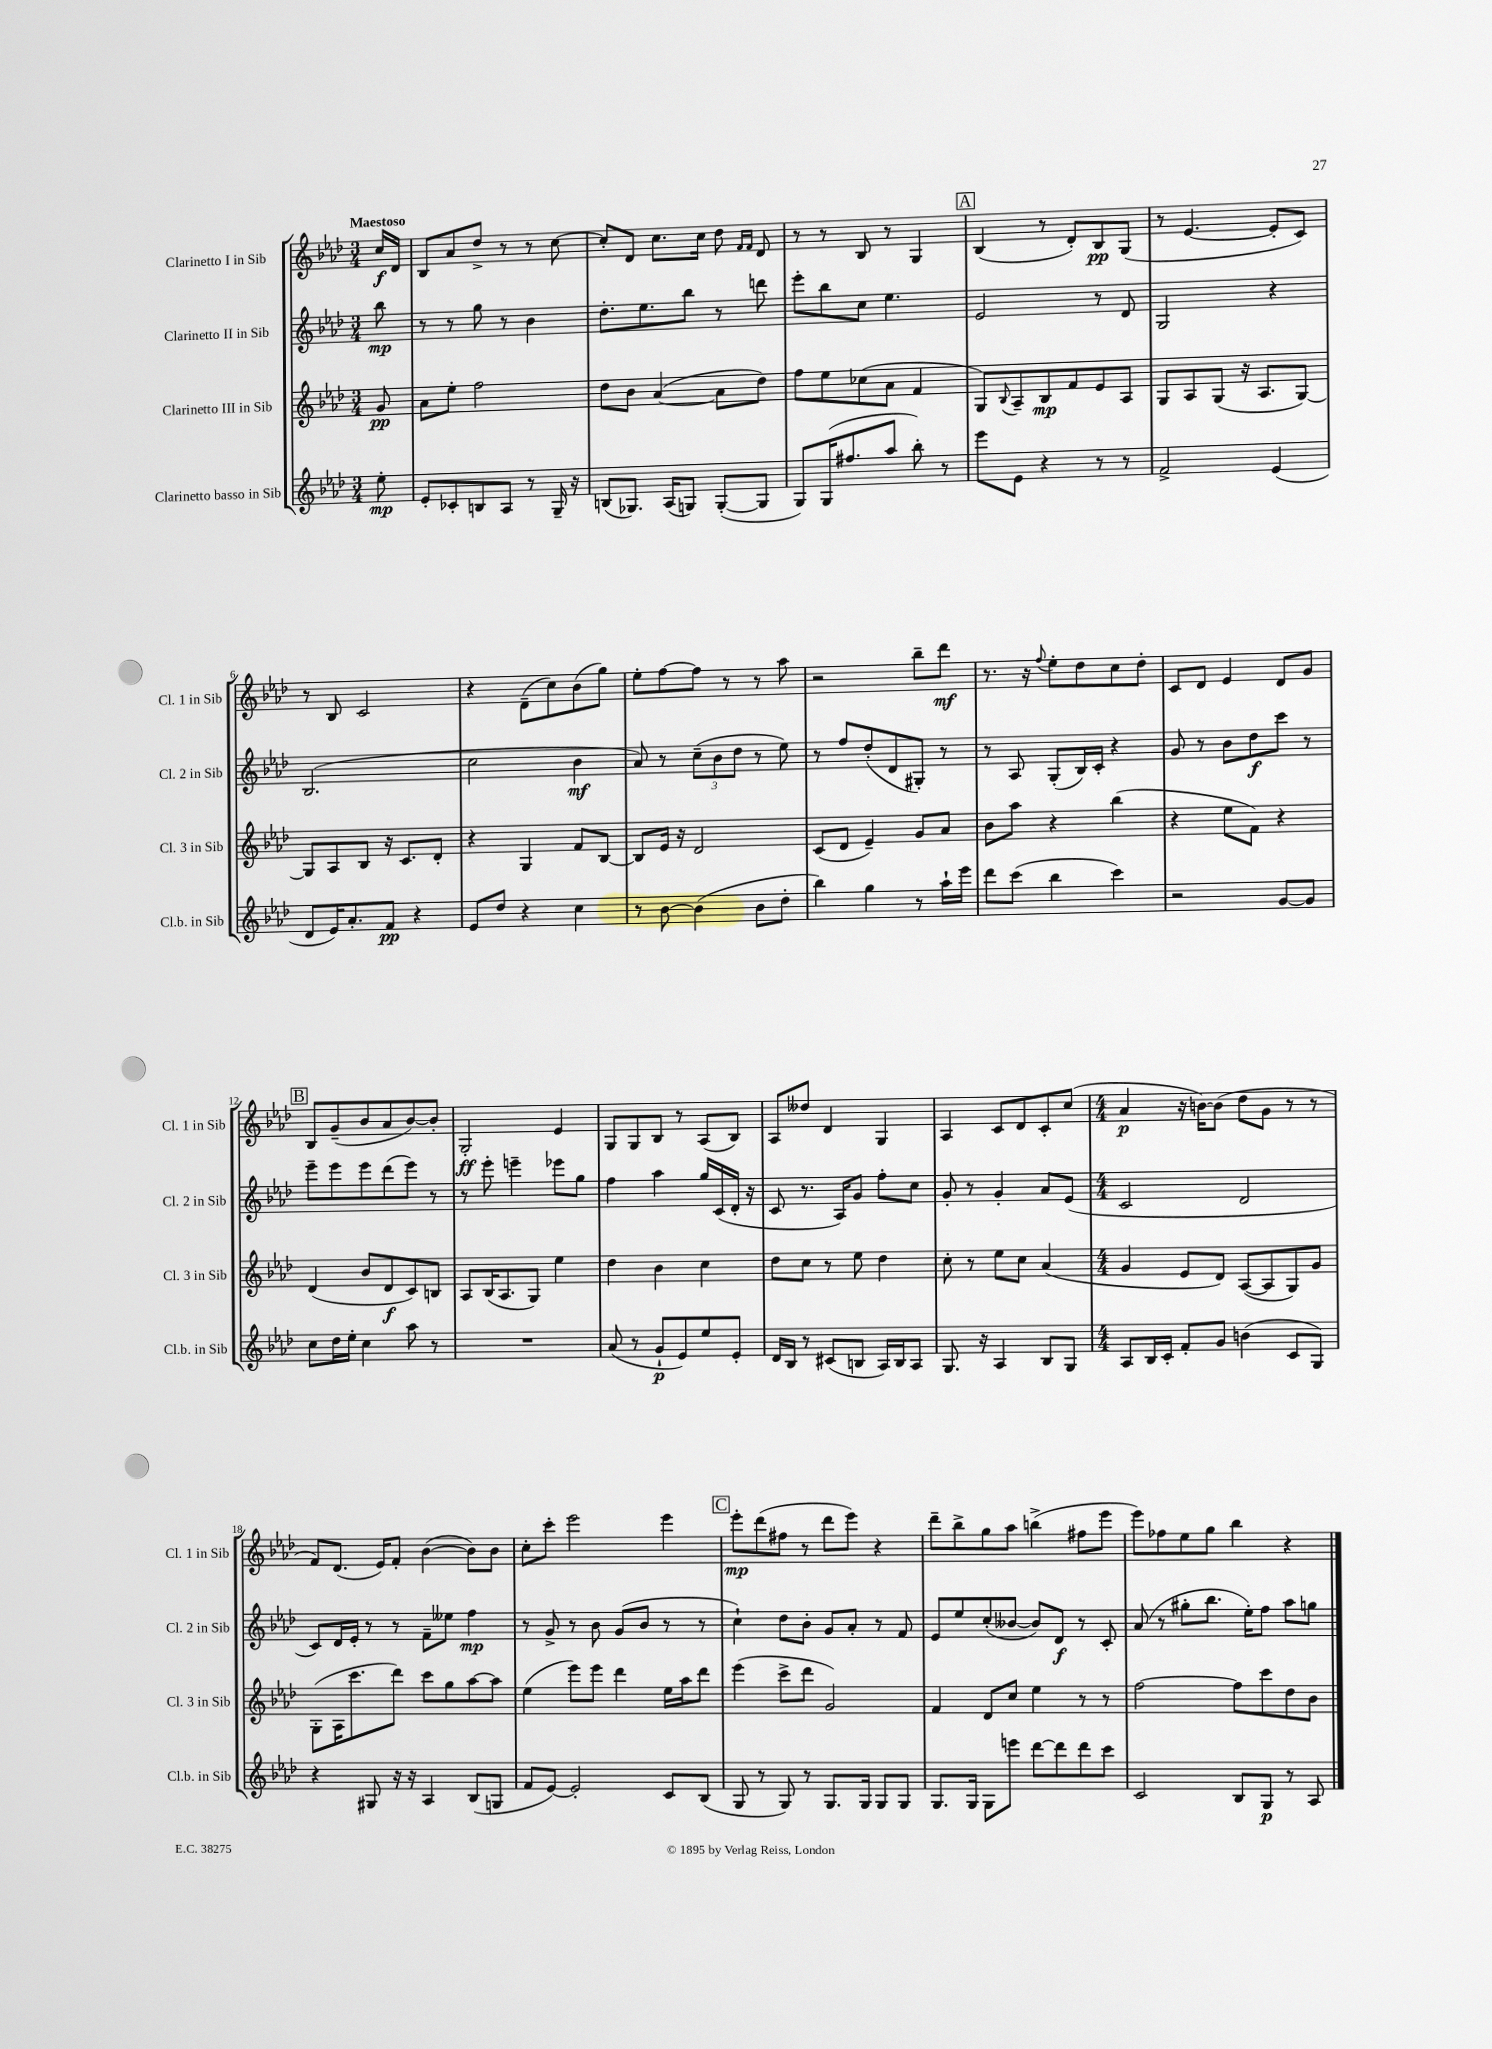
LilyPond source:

<<
\new StaffGroup <<
\new Staff = "s0" \with { instrumentName = "Clarinetto I in Sib" shortInstrumentName = "Cl. 1 in Sib" } {
    \clef treble \key aes \major \numericTimeSignature \time 3/4 \partial 8 \tempo "Maestoso"
    c''16\f des'16 |
    bes8 aes'8 des''8-> r8 r8 c''8~ |
    c''8-. des'8 c''8. c''16 des''8 \grace { f'16 f'16 } des'8 |
    r8 r8 bes8 r8 g4 |
    \mark \markup { \box "A" } bes4( r8 des'8-.) bes8\pp g8( |
    r8 ees'4.~ ees'8-. c'8) |
    r8 bes8 c'2 |
    r4 des'8--( c''8) bes'8( g''8) |
    ees''8-. f''8~ f''8 r8 r8 aes''8 |
    r2 bes''8-- des'''8\mf |
    r8. r16 \appoggiatura { f''8 } ees''8-. des''8 c''8 des''8-. |
    c'8 des'8 ees'4 des'8 g'8 |
    \mark \markup { \box "B" } bes8 g'8--( bes'8 aes'8 bes'8~) bes'8-. |
    g2-.\ff ees'4 |
    g8 g8 bes8 r8 aes8( bes8) |
    aes8 deses''8 des'4 g4 |
    aes4 c'8 des'8 c'8-. c''8( |
    \numericTimeSignature \time 4/4 aes'4\p r16 b'16~) b'8( des''8 g'8 r8 r8 |
    f'8) des'8.( ees'16) f'8-. bes'4~( bes'8) bes'8 |
    c''8-. c'''8-. ees'''2 ees'''4 |
    \mark \markup { \box "C" } ees'''8-.\mp des'''8( fis''8 r8 des'''8 ees'''8) r4 |
    des'''8-- bes''8-> g''8 aes''8 b''4->( fis''8 ees'''8 |
    ees'''8) fes''8 ees''8 g''8 bes''4 r4 \bar "|." |
}
\new Staff = "s1" \with { instrumentName = "Clarinetto II in Sib" shortInstrumentName = "Cl. 2 in Sib" } {
    \clef treble \key aes \major \numericTimeSignature \time 3/4 \partial 8
    bes''8\mp |
    r8 r8 g''8 r8 bes'4 |
    des''8.-. ees''8. bes''8 r8 d'''8 |
    ees'''8-. bes''8 c''8 ees''4. |
    \mark \markup { \box "A" } ees'2 r8 des'8 |
    g2 r4 |
    bes2.( |
    c''2 bes'4\mf |
    aes'8) r8 \tuplet 3/2 { c''8--( bes'8 des''8 } r8 ees''8) |
    r8 f''8 des''8-.( des'8 gis8-.) r8 |
    r8 aes8 g8-.( bes16) c'16-. r4 |
    g'8 r8 bes'8 des''8\f c'''8 r8 |
    \mark \markup { \box "B" } ees'''8-- ees'''8 ees'''8 des'''8( ees'''8) r8 |
    r8 ees'''8-. e'''4-- ees'''8 g''8 |
    f''4 aes''4 g''16 c'16( des'16-. r16 |
    c'8 r8. aes16) g'8 f''8-. c''8 |
    g'8-. r8 g'4-. aes'8 ees'8( |
    \numericTimeSignature \time 4/4 c'2 des'2 |
    c'8) des'16 ees'16-. r8 r8 f'8-- eeses''8 f''4\mp |
    r8 g'8-> r8 bes'8 g'8( bes'8 r8 r8 |
    \mark \markup { \box "C" } c''4-!) des''8 bes'8-. g'8 aes'8-. r8 f'8 |
    ees'8 ees''8 c''8-.( beses'8~ beses'8) des'8\f r8 c'8-. |
    aes'8( r8 gis''8-. bes''8. ees''16-.) f''8 aes''8 g''8 \bar "|." |
}
\new Staff = "s2" \with { instrumentName = "Clarinetto III in Sib" shortInstrumentName = "Cl. 3 in Sib" } {
    \clef treble \key aes \major \numericTimeSignature \time 3/4 \partial 8
    g'8\pp |
    aes'8 ees''8-. f''2 |
    des''8 bes'8 aes'4~( aes'8 des''8) |
    f''8 ees''8 ces''8( aes'8 f'4 |
    \mark \markup { \box "A" } g8) \appoggiatura { bes8 } aes8-- bes8\mp f'8 ees'8 aes8 |
    g8 aes8 g8( r16 aes8. g8~) |
    g8 aes8 bes8 r16 c'8. des'8-. |
    r4 g4 f'8 bes8~ |
    bes8 ees'16 r16 des'2 |
    c'8( des'8 ees'4--) g'8 aes'8 |
    bes'8 aes''8 r4 bes''4( |
    r4 ees''8 f'8) r4 |
    \mark \markup { \box "B" } des'4( bes'8 des'8\f c'8) b8 |
    aes8 bes16( aes8. g8) ees''4 |
    des''4 bes'4 c''4 |
    des''8 c''8 r8 ees''8 des''4 |
    c''8-. r8 ees''8 c''8 aes'4( |
    \numericTimeSignature \time 4/4 g'4 ees'8 des'8) aes8~( aes8 g8) g'8 |
    g8-.( aes16 c'''8. des'''8) c'''8 g''8 aes''8~ aes''8 |
    ees''4( ees'''8) ees'''8 des'''4 ees''16 aes''16 des'''8 |
    \mark \markup { \box "C" } ees'''4( c'''8-> des'''8 g'2) |
    f'4 des'8 c''8 ees''4 r8 r8 |
    f''2~ f''8 c'''8 des''8 bes'8 \bar "|." |
}
\new Staff = "s3" \with { instrumentName = "Clarinetto basso in Sib" shortInstrumentName = "Cl.b. in Sib" } {
    \clef treble \key aes \major \numericTimeSignature \time 3/4 \partial 8
    ees''8-.\mp |
    ees'8-. ces'8-. b8 aes8 r8 g16-- r16 |
    b8( ges8.) aes16( g8) g8~-.( g8 |
    g8) g16( fis''8. aes''8 bes''8-.) r8 |
    \mark \markup { \box "A" } ees'''8 ees'8 r4 r8 r8 |
    f'2-> ees'4( |
    des'8 ees'16) aes'8.-. f'8\pp r4 |
    ees'8 des''8 r4 c''4 |
    r8 bes'8~ bes'4( bes'8 des''8-. |
    bes''4) g''4 r8 aes''16-! ees'''16 |
    des'''8 c'''8( bes''4 c'''4) |
    r2 g'8~ g'8 |
    \mark \markup { \box "B" } c''8 des''16 ees''16-. c''4 aes''8 r8 |
    R2. |
    aes'8( r8 g'8-!\p ees'8) ees''8 ees'8-. |
    des'16 bes16 r8 cis'8( b8 aes16) b16 aes8 |
    g8. r16 aes4 bes8 g8 |
    \numericTimeSignature \time 4/4 aes8 bes16 c'16-. f'8-. g'8 b'4( c'8 g8) |
    r4 gis8 r16 r16 aes4 bes8( g8 |
    f'8 ees'8~) ees'2-. c'8 bes8( |
    \mark \markup { \box "C" } g8 r8 g8) r8 g8. g16 g8 g8 |
    g8. g16 g8 e'''8 des'''8~ des'''8 des'''8 c'''8 |
    c'2 bes8 g8\p r8 aes8 \bar "|." |
}
>>
>>
